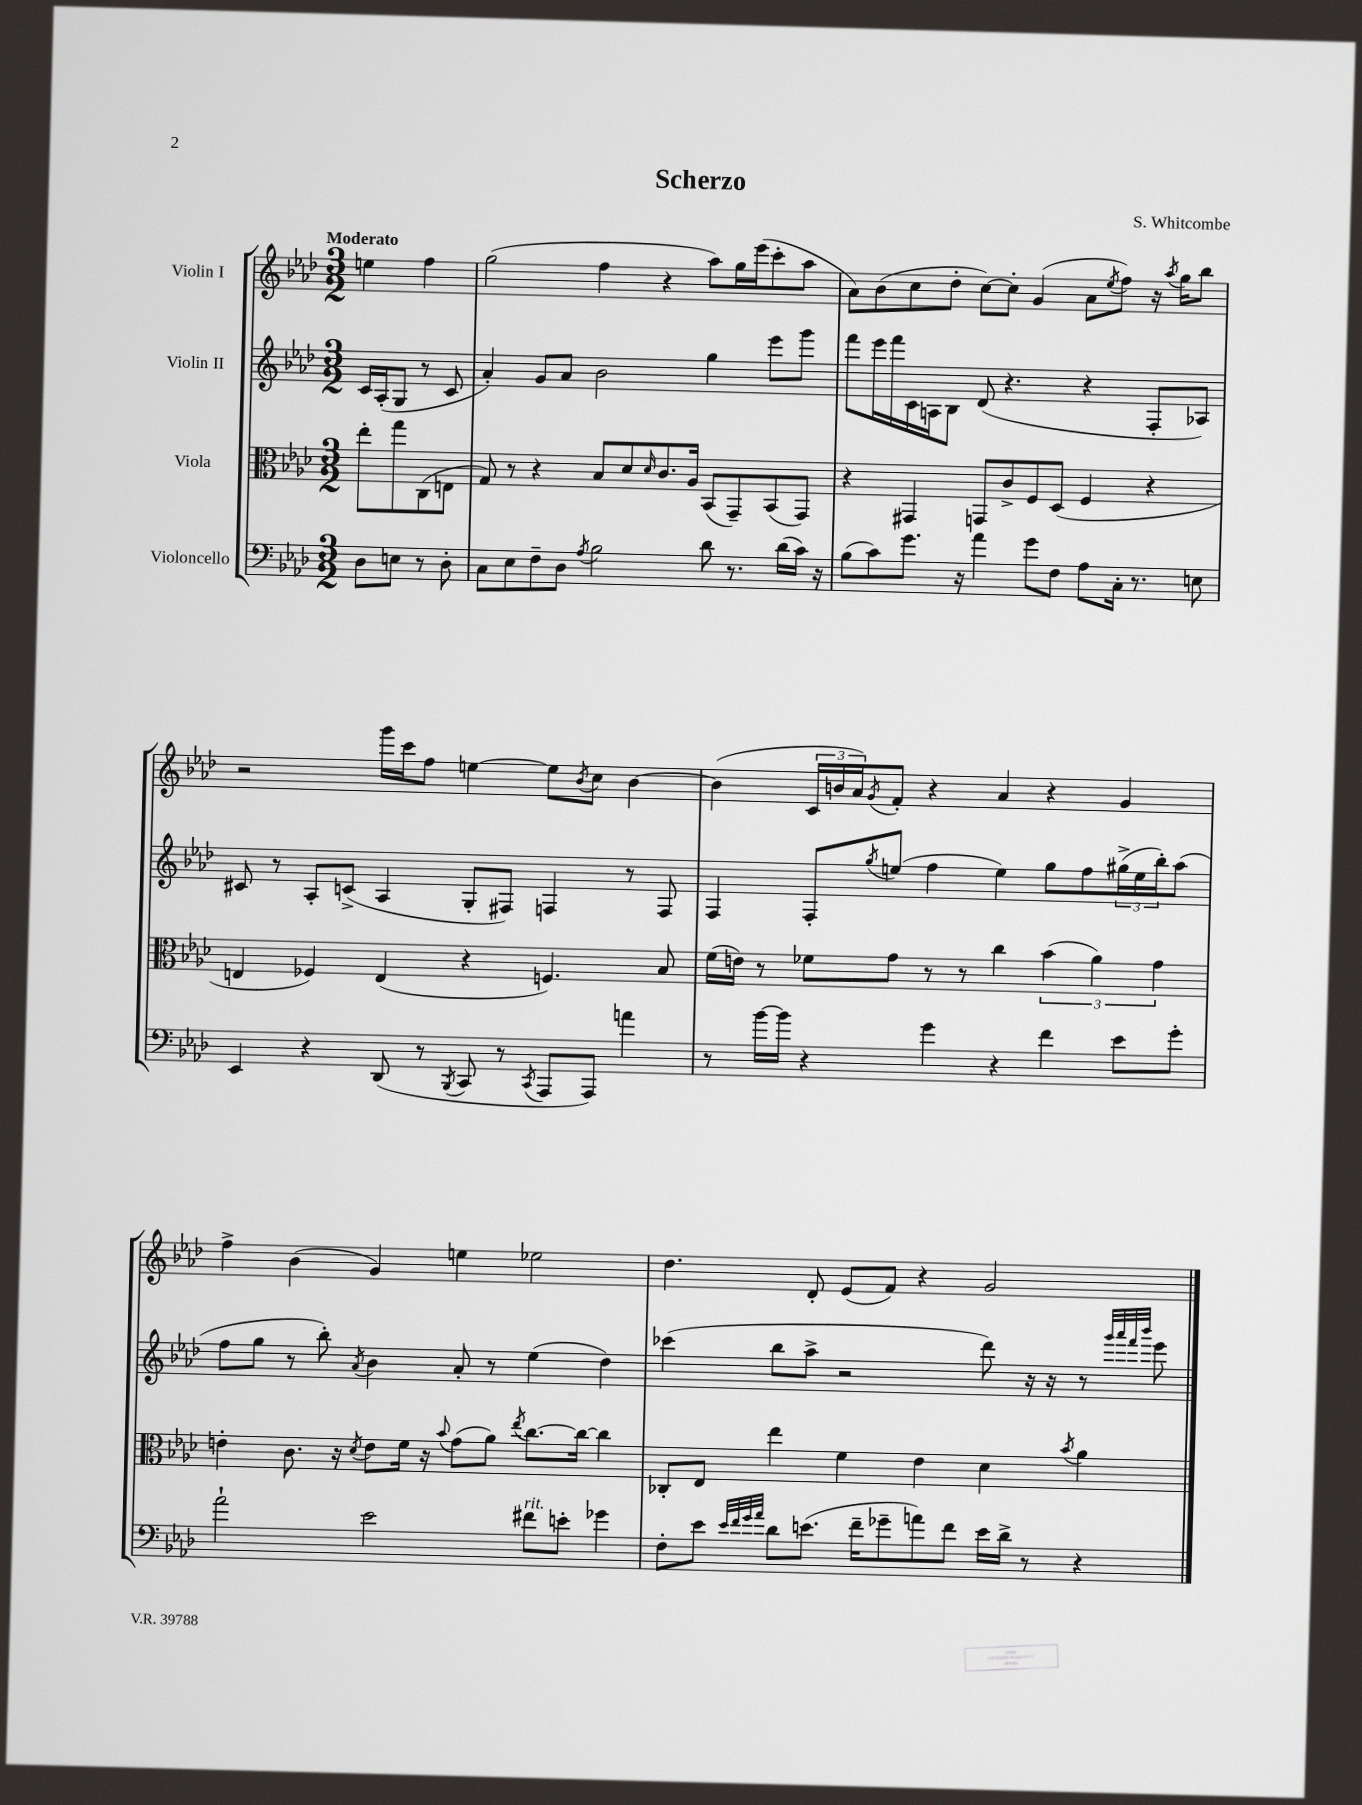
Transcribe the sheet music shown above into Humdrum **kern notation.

**kern	**kern	**kern	**kern
*part4	*part3	*part2	*part1
*staff4	*staff3	*staff2	*staff1
*I"Violoncello	*I"Viola	*I"Violin II	*I"Violin I
*clefF4	*clefC3	*clefG2	*clefG2
*k[b-e-a-d-]	*k[b-e-a-d-]	*k[b-e-a-d-]	*k[b-e-a-d-]
*M3/2	*M3/2	*M3/2	*M3/2
=	=	=	=
!	!	!	!LO:TX:a:B:t=Moderato
8D-\L	8ee-'\L	16c/LL	4een\
.	.	(16A-'/J	.
8En\J	8gg\	8G/J	.
8r	(8C\	8r	4ff\
8D-'\	8En\J	8c/	.
=1	=1	=1	=1
8C\L	8G/)	4a-'/)	(2gg\
8E-\	8r	.	.
8F~\	4r	8g/L	.
8D-\J	.	8a-/J	.
8qA-/	.	.	.
2B-\	8B-/L	2b-\	4ff\
.	8d-/	.	.
.	16qqd-/	.	.
.	8.c/	.	4r
.	16A-/Jk	.	.
8d-\	(8BB-/L	4gg\	8aa-\L)
8.r	8GG~/)	.	16gg\L
.	.	.	(16eee-\J
.	(8BB-/	8eee-\L	8ccc'\
(16d-\LL	.	.	.
16c\JJ)	8GG/J)	8ggg\J	8aa-\J
16r	.	.	.
=2	=2	=2	=2
(8B-\L	4r	8fff\L	8a-\L)
8c\)	.	16eee-\L	(8b-\
.	.	16fff\	.
8.g\J	4GG#X/	16c\	8cc\
.	.	16An\J	.
.	.	8B-\J	8dd-'\J
16r	.	.	.
4a-\	8GGn/L	(8d-/	[8cc\L)
.	8c^/	4.r	8cc'\J]
8g\L	8F/	.	(4g/
8F\J	(8D-/J	.	.
8A-\L	4F/	4r	8a-\L
.	.	.	8qee-/
16C'\Jk	.	.	8ff\J)
8.r	.	.	.
.	4r	8F'/L	16r
.	.	.	8qaa-/
.	.	.	16gg\KL
8En\	.	8A-X/J)	8bb-\J
!!LO:LB:g=z
=3	=3	=3	=3
4EE-/	4En/	8c#X/	2r
.	.	8r	.
4r	4F-X/)	8A-'/L	.
.	.	(8cn^/J	.
(8DD-/	(4E/	4A-/	16ggg\LL
.	.	.	16ccc\J
8r	.	.	8ff\J
8qBBB-/	.	.	.
8CC/	4r	8G'/L	[4een\
8r	.	8F#X/J)	.
8qCC/	.	.	.
8AAA-/L	4.Fn/)	4Fn/	8ee\L]
.	.	.	8qb-/
8AAA-/J)	.	.	8cc\J
4an\	.	8r	[4b-\
.	8B-/	8F/	.
=4	=4	=4	=4
8r	(16f\LL	4F/	(4b-\]
.	16en\JJ)	.	.
[16b-\LL	8r	.	.
16b-\JJ]	.	.	.
4r	8f-X\L	8F'/L	24c/LL
.	.	.	24bn/
.	.	.	24a-/J)
.	.	8qgg/	8qg/
.	8g\J	(8een/J	8f'/J
4g\	8r	4ff\	4r
.	8r	.	.
4r	4cc\	4ee\)	4a-/
4f\	(6b-\	8gg\L	4r
.	.	8ff\	.
.	6a-\)	.	.
8e-\L	.	(24gg#X^\L	4g/
.	.	24ee\	.
.	6g\	24bb-'\J)	.
8g'\J	.	(8aa-\J	.
!!LO:LB:g=z
=5	=5	=5	=5
2a-`\	4en'\	8ff\L	4ff^\
.	.	8gg\J	.
.	8.c\	8r	(4b-\
.	.	8bb-'\)	.
.	16r	.	.
.	8qd-/	8qa-/	.
2e-\	8e\L	4b-\	4g/)
.	16f\Jk	.	.
.	16r	.	.
.	8qqb-/	.	.
.	(8g\L	8a-'/	4een\
.	8a-\J)	8r	.
.	8qee-/	.	.
!LO:TX:a:i:t=rit.	!	!	!
8f#X\L	[8.cc\L	(4ee-\	2ee-X\
8en'\J	.	.	.
.	16cc\Jk_	.	.
4g-X\	4cc\]	4dd-\)	.
=6	=6	=6	=6
8F'\L	8C-X'/L	(4ccc-X\	4.dd-\
8e-\J	8E-/J	.	.
32qqe-/LLL	.	.	.
32qqf/	.	.	.
32qqg/	.	.	.
32qqa-/JJJ	.	.	.
8d-\L	4ee-\	8bb-\L	.
(8.en\J	.	8aa-^\J	8d-'/
.	4f\	2r	(8e-/L
16f~\KL	.	.	.
8g-X~\	.	.	8f/J)
8an\)	4e-\	.	4r
8f\J	.	.	.
16e\LL	4d-\	8ddd-\)	2g/
16d-^\JJ	.	.	.
8r	.	16r	.
.	.	16r	.
.	8qb-/	.	.
4r	4a-\	8r	.
.	.	32qqggg/LLL	.
.	.	32qqaaa-/	.
.	.	32qqfff/	.
.	.	32qqbbb-/JJJ	.
.	.	8eee-\	.
==	==	==	==
*-	*-	*-	*-
